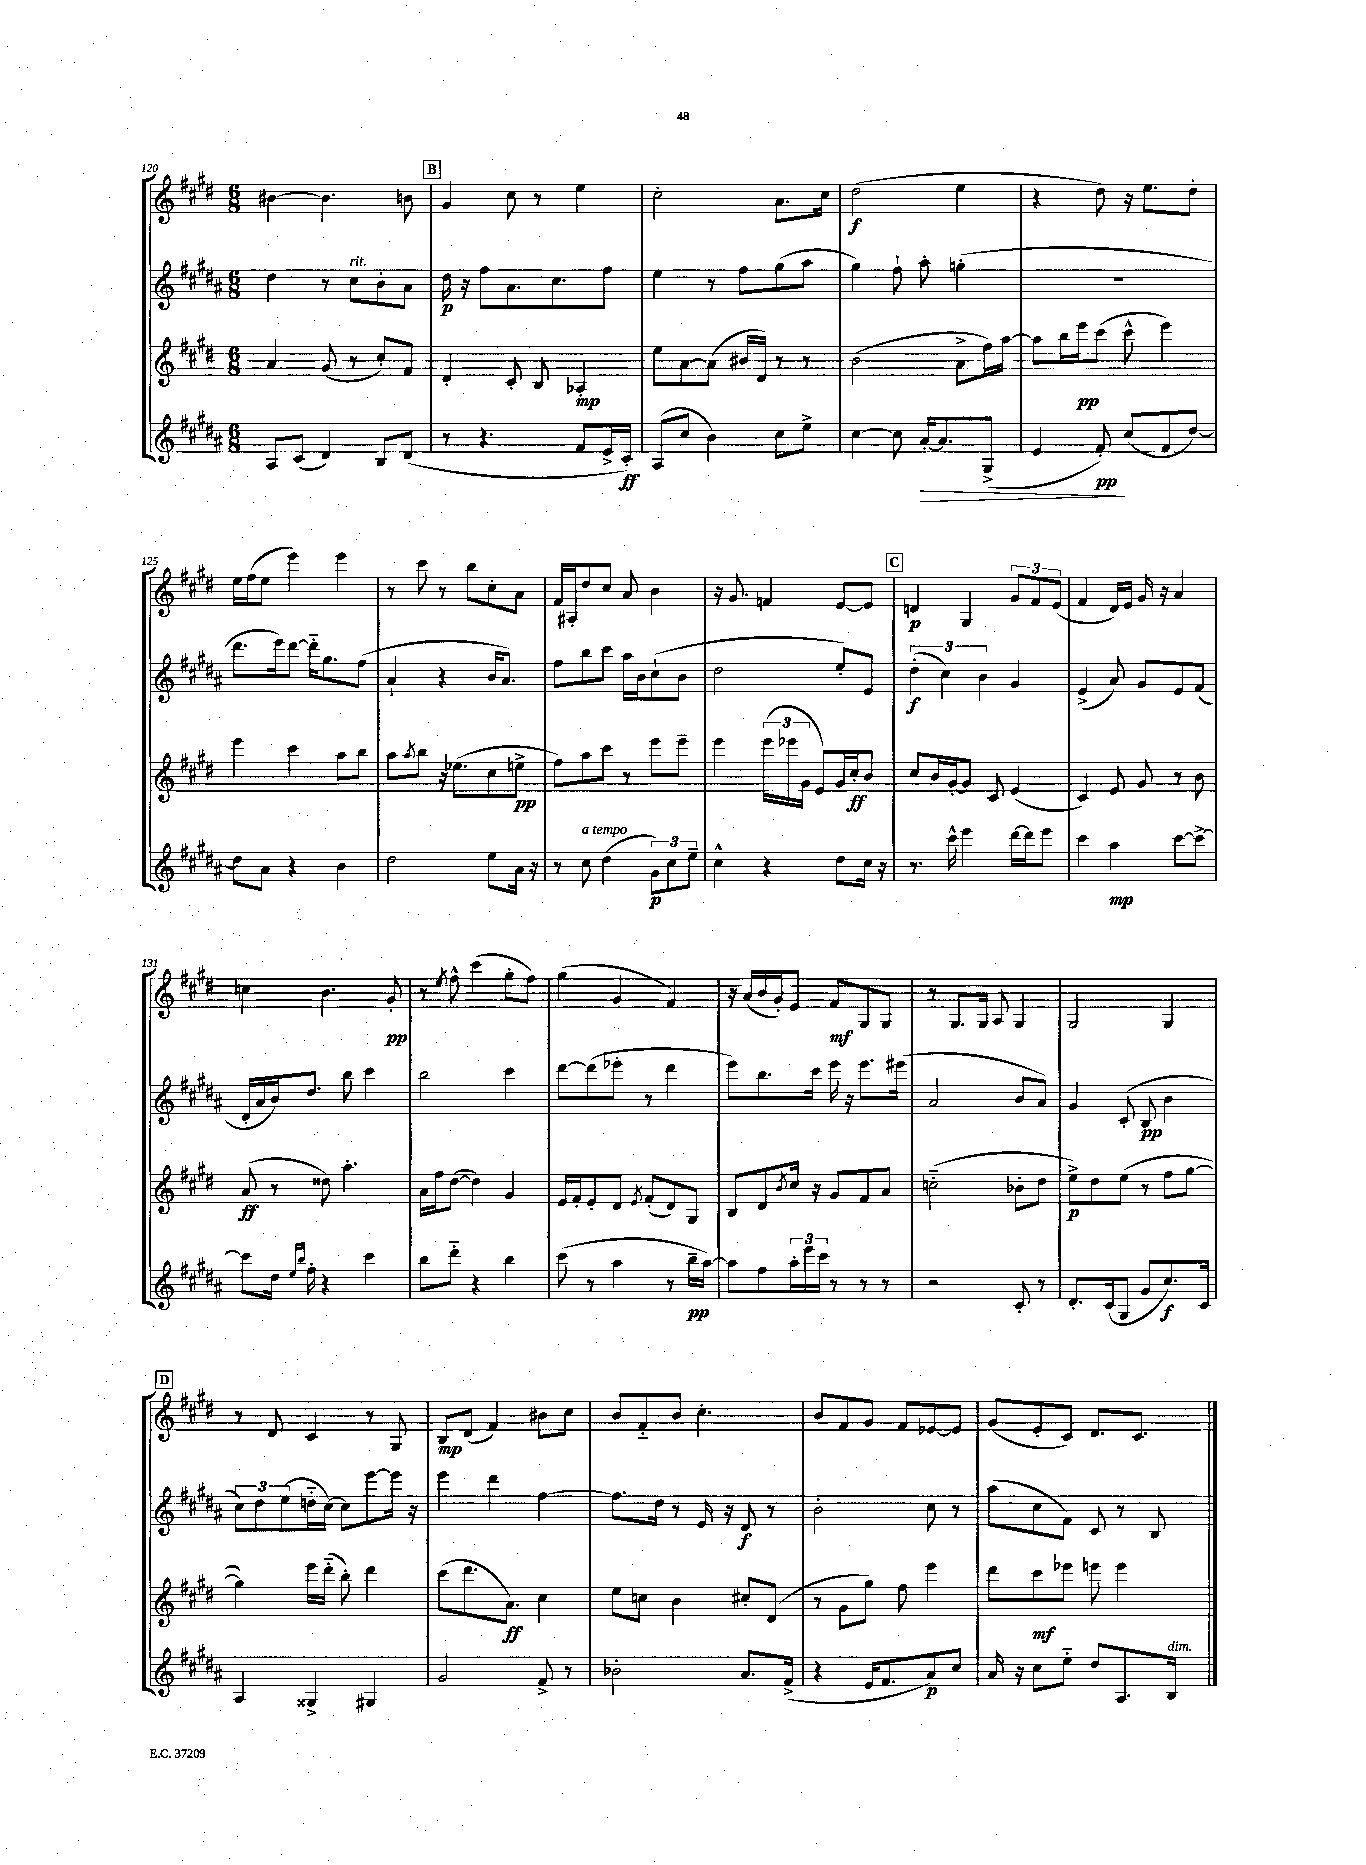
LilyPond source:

<<
\new StaffGroup <<
\new Staff = "s0" {
    \clef treble \key e \major \numericTimeSignature \time 6/8
    bis'4~ bis'4. b'8 |
    \mark \markup { \box "B" } gis'4 cis''8 r8 e''4 |
    cis''2-. a'8. cis''16 |
    dis''2\f( e''4 |
    r4 dis''8) r16 e''8. dis''8-. |
    e''16 fis''16( e''8 e'''4) e'''4 |
    r8 cis'''8 r8 b''8 cis''8-. a'8 |
    fis'16 ais16-. dis''8 cis''8 a'8 b'4 |
    r16 gis'8. f'4 e'8~ e'8 |
    \mark \markup { \box "C" } d'4\p gis4 \tuplet 3/2 { gis'8 fis'8 e'8( } |
    fis'4 dis'16) e'16 gis'16 r16 a'4 |
    c''4 b'4. gis'8-.\pp |
    r8 \acciaccatura { e''8 } fis''8-^ cis'''4( gis''8-. fis''8) |
    gis''4( gis'4 fis'4) |
    r16 a'16( b'16 gis'16-.) e'8 fis'8\mf gis8 gis8 |
    r8 gis8. gis16 a8 gis4 |
    gis2 gis4 |
    \mark \markup { \box "D" } r8 dis'8 cis'4 r8 gis8 |
    b8\mp dis'8( fis'4) bis'8 cis''8 |
    b'8 fis'8-_ b'8 cis''4.-. |
    b'8 fis'8 gis'8 fis'8 ees'8~ ees'8 |
    gis'8( e'8-. cis'8) dis'8. cis'8. \bar "|." |
}
\new Staff = "s1" {
    \clef treble \key b \major \numericTimeSignature \time 6/8
    dis''4 r8 cis''8^\markup { \italic "rit." } b'8-. ais'8 |
    \mark \markup { \box "B" } dis''16\p r16 fis''8 ais'8. cis''8. fis''8 |
    e''4 r8 fis''8 gis''8( ais''8 |
    gis''4) fis''8-! ais''8-. g''4-.( |
    R2. |
    dis'''8. e'''16) dis'''8~ dis'''16-_ gis''8. fis''8( |
    ais'4-! r4 b'16 ais'8.) |
    fis''8 b''8 cis'''8 ais''16 b'16 cis''8-!( b'8 |
    dis''2 e''8-.) e'8 |
    \mark \markup { \box "C" } \tuplet 3/2 { dis''4-.\f( cis''4) b'4 } gis'4 |
    e'4->( ais'8) gis'8 e'8 fis'8( |
    dis'16-. ais'16 b'16) dis''8. b''8 cis'''4 |
    b''2 cis'''4 |
    dis'''8~ dis'''8( ees'''8-. r8 dis'''4 |
    e'''8) b''8. cis'''16 e'''16 r16 e'''8. eis'''16( |
    ais'2 b'8 ais'8) |
    gis'4 cis'8-.( b8\pp b'4 |
    \mark \markup { \box "D" } \tuplet 3/2 { cis''8) dis''8 e''8( } d''16-_ cis''16~) cis''8 e'''8~ e'''16 r16 |
    e'''4 dis'''4 fis''4~ |
    fis''8. dis''16 r8 e'16 r16 dis'8\f r8 |
    b'2-. cis''8 r8 |
    ais''8( cis''8 fis'8) cis'8 r8 b8 \bar "|." |
}
\new Staff = "s2" {
    \clef treble \key e \major \numericTimeSignature \time 6/8
    a'4 gis'8( r8 cis''8-.) fis'8 |
    \mark \markup { \box "B" } dis'4-. cis'8-. b8 aes4-.\mp |
    e''8 a'8~ a'8( bis'16 dis'16) r8 r8 |
    b'2( a'8-> fis''16) a''16~ |
    a''8 b''16 e'''16\pp cis'''8( cis'''8-^ e'''4) |
    e'''4 cis'''4 a''8 b''8 |
    a''8 \acciaccatura { a''8 } b''8 r16 ees''8.( cis''8 e''8->\pp |
    fis''8) a''8 cis'''8 r8 e'''8 e'''8-- |
    e'''4 \tuplet 3/2 { e'''16( ees'''16 gis'16 } e'8) gis'16 cis''16-.\ff b'8 |
    \mark \markup { \box "C" } cis''8 b'16 gis'16~-. gis'8 cis'8 e'4( |
    cis'4) e'8 gis'8 r8 b'8 |
    a'8\ff( r8 disis''8) a''4.-. |
    a'16 fis''16 dis''8~( dis''4) gis'4 |
    e'16 fis'16-. e'8-. dis'8 \acciaccatura { e'8 } fis'8-.( dis'8) gis8 |
    b8 dis'8 \acciaccatura { b'8 } cis''16 r16 gis'8 fis'8 a'8 |
    c''2-_( bes'8-. dis''8 |
    e''8->\p) dis''8 e''8( r8 fis''8 gis''8~ |
    \mark \markup { \box "D" } gis''4) e'''16 dis'''16-_( b''8-.) dis'''4 |
    cis'''8( dis'''8. a'8.\ff) cis''4 |
    e''8 c''8 b'4 cis''8-. dis'8( |
    r8 gis'8 gis''8) fis''8 e'''4 |
    dis'''8 cis'''8\mf ees'''8 e'''8 e'''4 \bar "|." |
}
\new Staff = "s3" {
    \clef treble \key b \major \numericTimeSignature \time 6/8
    ais8 cis'8( dis'4) b8 dis'8( |
    \mark \markup { \box "B" } r8 r4. fis'8 e'16-> cis'16-.\ff) |
    ais8( cis''8 b'4) cis''8 e''8-> |
    cis''4~ cis''8 ais'16~-.\> ais'8. gis8->( |
    e'4 fis'8-.\pp\!) cis''8( fis'8 dis''8~) |
    dis''8 ais'8 r4 b'4 |
    dis''2 e''8 ais'16 r16 |
    r8 cis''8^\markup { \italic "a tempo" } dis''4( \tuplet 3/2 { gis'8\p) cis''8 e''8-- } |
    cis''4-^ r4 dis''8 cis''16 r16 |
    \mark \markup { \box "C" } r8. cis'''16-^ e'''4 dis'''16~ dis'''16 e'''8 |
    cis'''4 ais''4\mp cis'''8~ cis'''8~-> |
    cis'''8 dis''16 \grace { e''16 b''16 } fis''16-. r4 cis'''4 |
    b''8 dis'''8-_ r4 b''4 |
    cis'''8( r8 ais''4 r8 b''16--\pp ais''16~) |
    ais''8 fis''8 \tuplet 3/2 { ais''16-. e'''16 cis'''16 } r8 r8 r8 |
    r2 cis'8-. r8 |
    dis'8.-. cis'16( gis8 gis'8 cis''8.\f) cis'16 |
    \mark \markup { \box "D" } ais4 gisis4-> gis4 |
    gis'2 fis'8-> r8 |
    bes'2-. ais'8. fis'16->( |
    r4 e'16 fis'8. ais'8\p) cis''8 |
    ais'16 r16 cis''8 e''8-_ dis''8 ais8. b16^\markup { \italic "dim." } \bar "|." |
}
>>
>>
\layout { \context { \Score currentBarNumber = #120 } }
